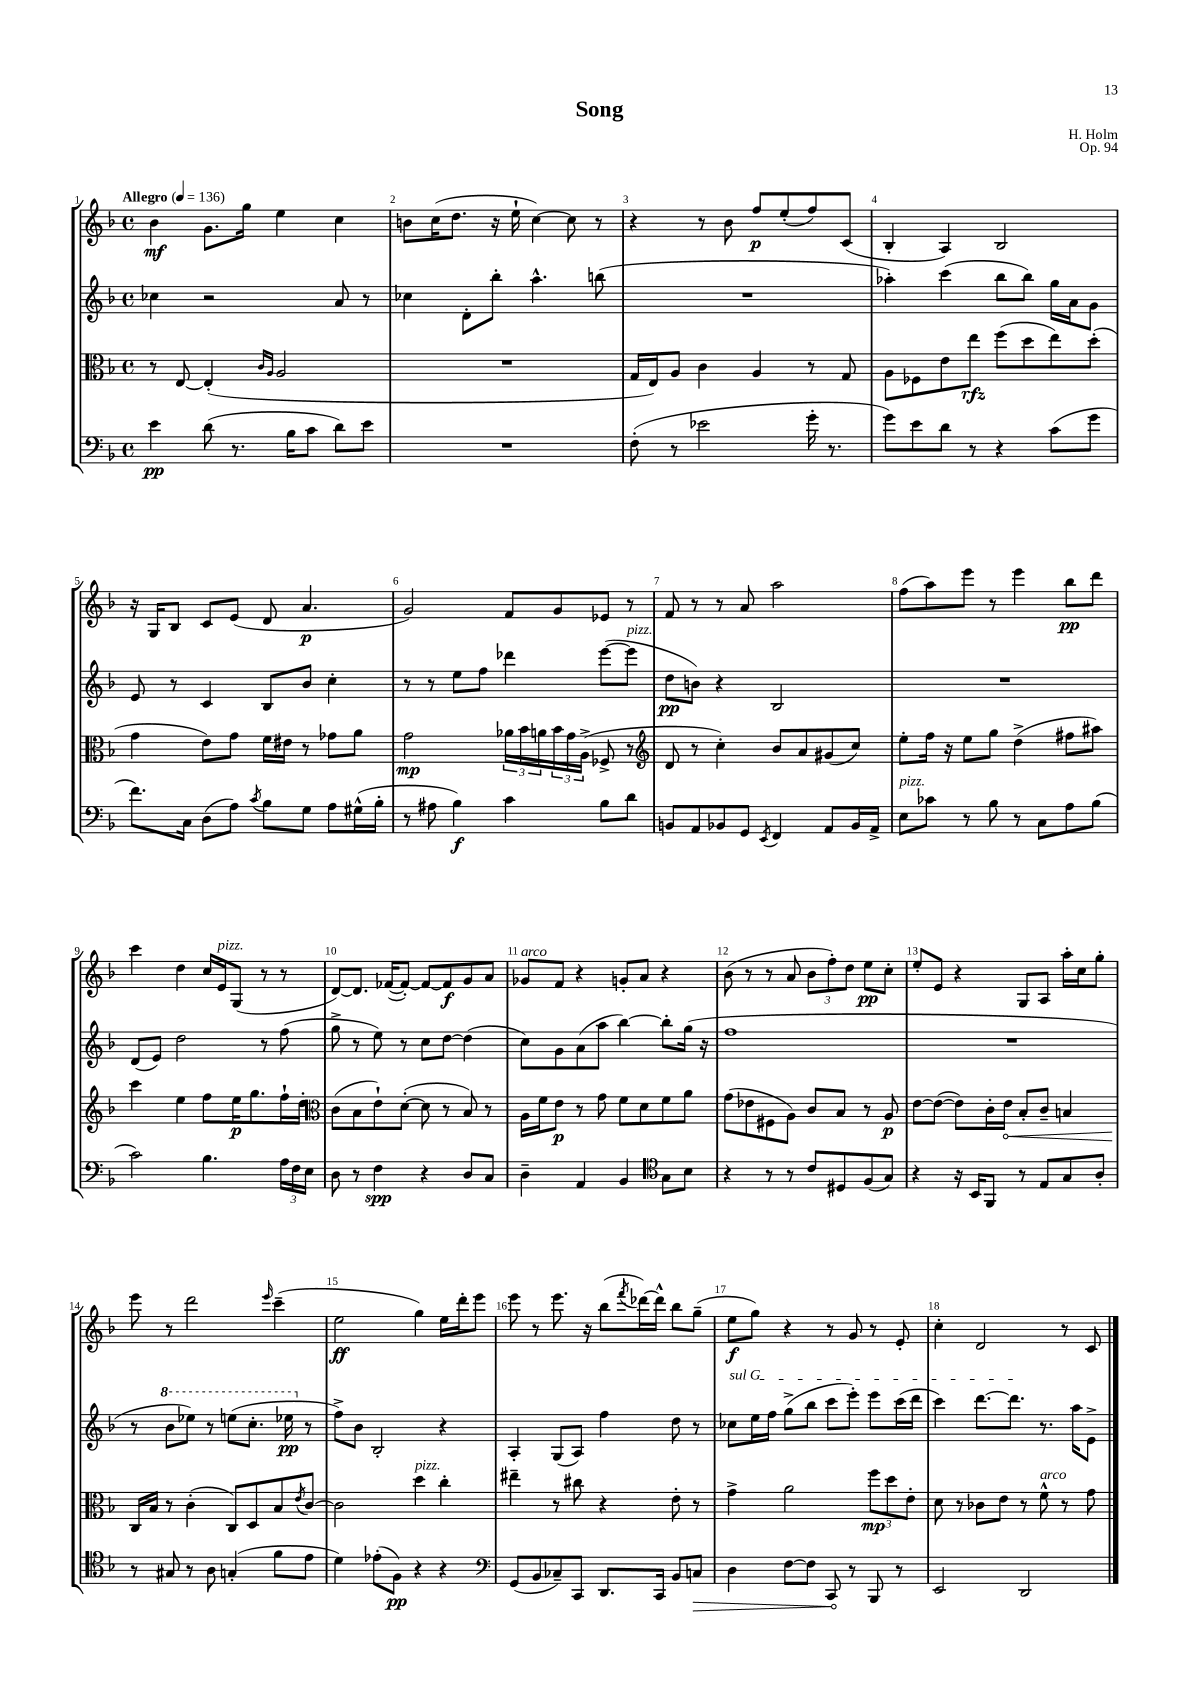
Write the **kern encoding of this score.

**kern	**kern	**kern	**kern
*staff4	*staff3	*staff2	*staff1
*clefF4	*clefC3	*clefG2	*clefG2
*k[b-]	*k[b-]	*k[b-]	*k[b-]
*M4/4	*M4/4	*M4/4	*M4/4
*met(c)	*met(c)	*met(c)	*met(c)
*MM136	*MM136	*MM136	*MM136
4e	8r	4cc-	4b-
.	[8E	.	.
(8d	(4E']	2r	8.g
8.r	.	.	.
.	.	.	16gg
.	16qqc	.	.
.	16qqA	.	.
.	2A	.	4ee
16B-	.	.	.
8c	.	.	.
8d)	.	8a	4cc
8e	.	8r	.
=	=	=	=
1r	1r	4cc-	8b
.	.	.	(16cc
.	.	.	8.dd
.	.	8d'	.
.	.	8bb-'	16r
.	.	.	16ee`
.	.	4.aa^^	[4cc)
.	.	.	8cc]
.	.	(8bb	8r
=	=	=	=
(8F'	16G	1r	4r
.	16E)	.	.
8r	8A	.	.
2e-	4c	.	8r
.	.	.	8b-
.	4A	.	8ff
.	.	.	(8ee'
16g'	8r	.	8ff)
8.r	.	.	.
.	8G	.	(8c
=	=	=	=
8g)	8A	4aa-')	4B-'
8e	8F-	.	.
8d	8e	(4ccc	4A)
8r	8ee	.	.
4r	(8ff	8bb-	2B-
.	8dd	8bb-)	.
(8c	8ee)	16gg	.
.	.	16a	.
8g	(8dd'	8g	.
=	=	=	=
8.f)	4g	8e	16r
.	.	.	16G
.	.	8r	8B-
16C	.	.	.
(8D	8e)	4c	8c
8A)	8g	.	(8e
8qc	.	.	.
8B-	16f	8B-	8d
.	16e#	.	.
8G	8r	8b-	4.a
8A	8g-	4cc'	.
(16G#^^	8a	.	.
16B-'	.	.	.
=	=	=	=
8r	2g	8r	2g)
8A#	.	8r	.
4B-)	.	8ee	.
.	.	8ff	.
4c	24a-	4ddd-	8f
.	24b-	.	.
.	24a	.	.
.	24b-	.	8g
.	24g	.	.
.	(24A^	.	.
8B-	8F-^	([8eee	8e-
8d	8r	8eee]	8r
=	=	=	=
*	*clefG2	*	*
8BB	8d	8dd	8f
8AA	8r	8b)	8r
8BB-	4cc')	4r	8r
8GG	.	.	8a
8qEE	.	.	.
4FF	8b-	2B-	2aa
.	8a	.	.
8AA	(8g#	.	.
16BB-	8cc)	.	.
16AA^	.	.	.
=	=	=	=
8E	8ee'	1r	(8ff
8c-	16ff	.	8aa)
.	16r	.	.
8r	8ee	.	8eee
8B-	8gg	.	8r
8r	(4dd^	.	4eee
8C	.	.	.
8A	8ff#	.	8bb-
(8B-	8aa#)	.	8ddd
=	=	=	=
2c)	4ccc	(8d	4ccc
.	.	8e)	.
.	4ee	2dd	4dd
4.B-	8ff	.	16cc
.	.	.	16e
.	16ee	.	(8G
.	8.gg	.	.
.	.	8r	8r
24A	16ff`	(8ff	8r
24F	.	.	.
.	16dd'	.	.
24E	.	.	.
=	=	=	=
*	*clefC3	*	*
8D	(8c	8gg^	[8d)
8r	8B-	8r	8.d]
4F	8e`)	8ee)	.
.	.	.	([16f-
.	([8d'	8r	8f-'_)
4r	8d]	8cc	8f-_
.	8r	[8dd	8f-]
8D	8B-)	(4dd]	8g
8C	8r	.	8a
=	=	=	=
4D~	16A	8cc)	8g-
.	16f	.	.
.	8e	8g	8f
4AA	8r	(8a	4r
.	8g	8aa	.
4BB-	8f	[4bb-)	8g'
.	8d	.	8a
*clefC4	*	*	*
8G	8f	8bb-']	4r
8B-	8a	(16gg	.
.	.	16r	.
=	=	=	=
4r	(8g	1ff	(8b-
.	8e-	.	8r
8r	8F#	.	8r
8r	8A)	.	8a
8c	8c	.	12b-
.	.	.	12ff')
8D#	8B-	.	.
.	.	.	12dd
(8F	8r	.	8ee
8G)	8A	.	8cc'
=	=	=	=
4r	[8e	1r	8ee'
.	(8e_	.	8e
16r	8e])	.	4r
16BB-	.	.	.
8FF	16c'	.	.
.	16e	.	.
8r	8B-'	.	8G
8E	8c~	.	8A
8G	4B	.	16aa'
.	.	.	16cc
8A'	.	.	8gg'
=	=	=	=
8r	16C	8r	8eee
.	16B-	.	.
8G#	8r	8bb-	8r
8r	(4c'	8eee-)	2ddd
8A	.	8r	.
(4G'	8C)	(8eee	.
.	8D	8.ccc'	.
.	.	.	16qqeee
8f	8B-	.	(4ccc~
.	.	16eee-	.
.	8qe	.	.
8e	[8c	8r	.
=	=	=	=
4d)	2c]	8ff^)	2ee
.	.	8b-	.
(8e-'	.	2B-'	.
8F)	.	.	.
4r	4dd	.	4gg)
4r	4cc'	4r	16ee
.	.	.	16ddd'
.	.	.	8eee
=	=	=	=
*clefF4	*	*	*
(8GG	4ee#~	4A'	8eee
8BB-	.	.	8r
8C-~)	8r	(8G	8.eee
8CC	8cc#	8A)	.
.	.	.	16r
8.DD	4r	4ff	(8bb-
.	.	.	8qfff
.	.	.	[16ddd-)
16CC	.	.	16ddd-^^]
8BB-	8e'	8dd	8bb-
8C	8r	8r	(8gg~
=	=	=	=
4D	4g^	8cc-	8ee
.	.	16ee	8gg)
.	.	16ff	.
[8F	2a	(8gg^	4r
8F]	.	8bb-	.
8CC	.	8ccc	8r
8r	.	8eee')	8g
8BBB-	12ff	8eee	8r
.	12dd	.	.
8r	.	(16ccc	8e'
.	12e'	.	.
.	.	16ddd	.
=	=	=	=
2EE	8d	4ccc)	4cc'
.	8r	.	.
.	8c-	[8.ddd	2d
.	8e	.	.
.	.	8.ddd]	.
2DD	8r	.	.
.	8f^^	8.r	.
.	8r	.	8r
.	.	16aa	.
.	8g	8e^	8c
==	==	==	==
*-	*-	*-	*-
